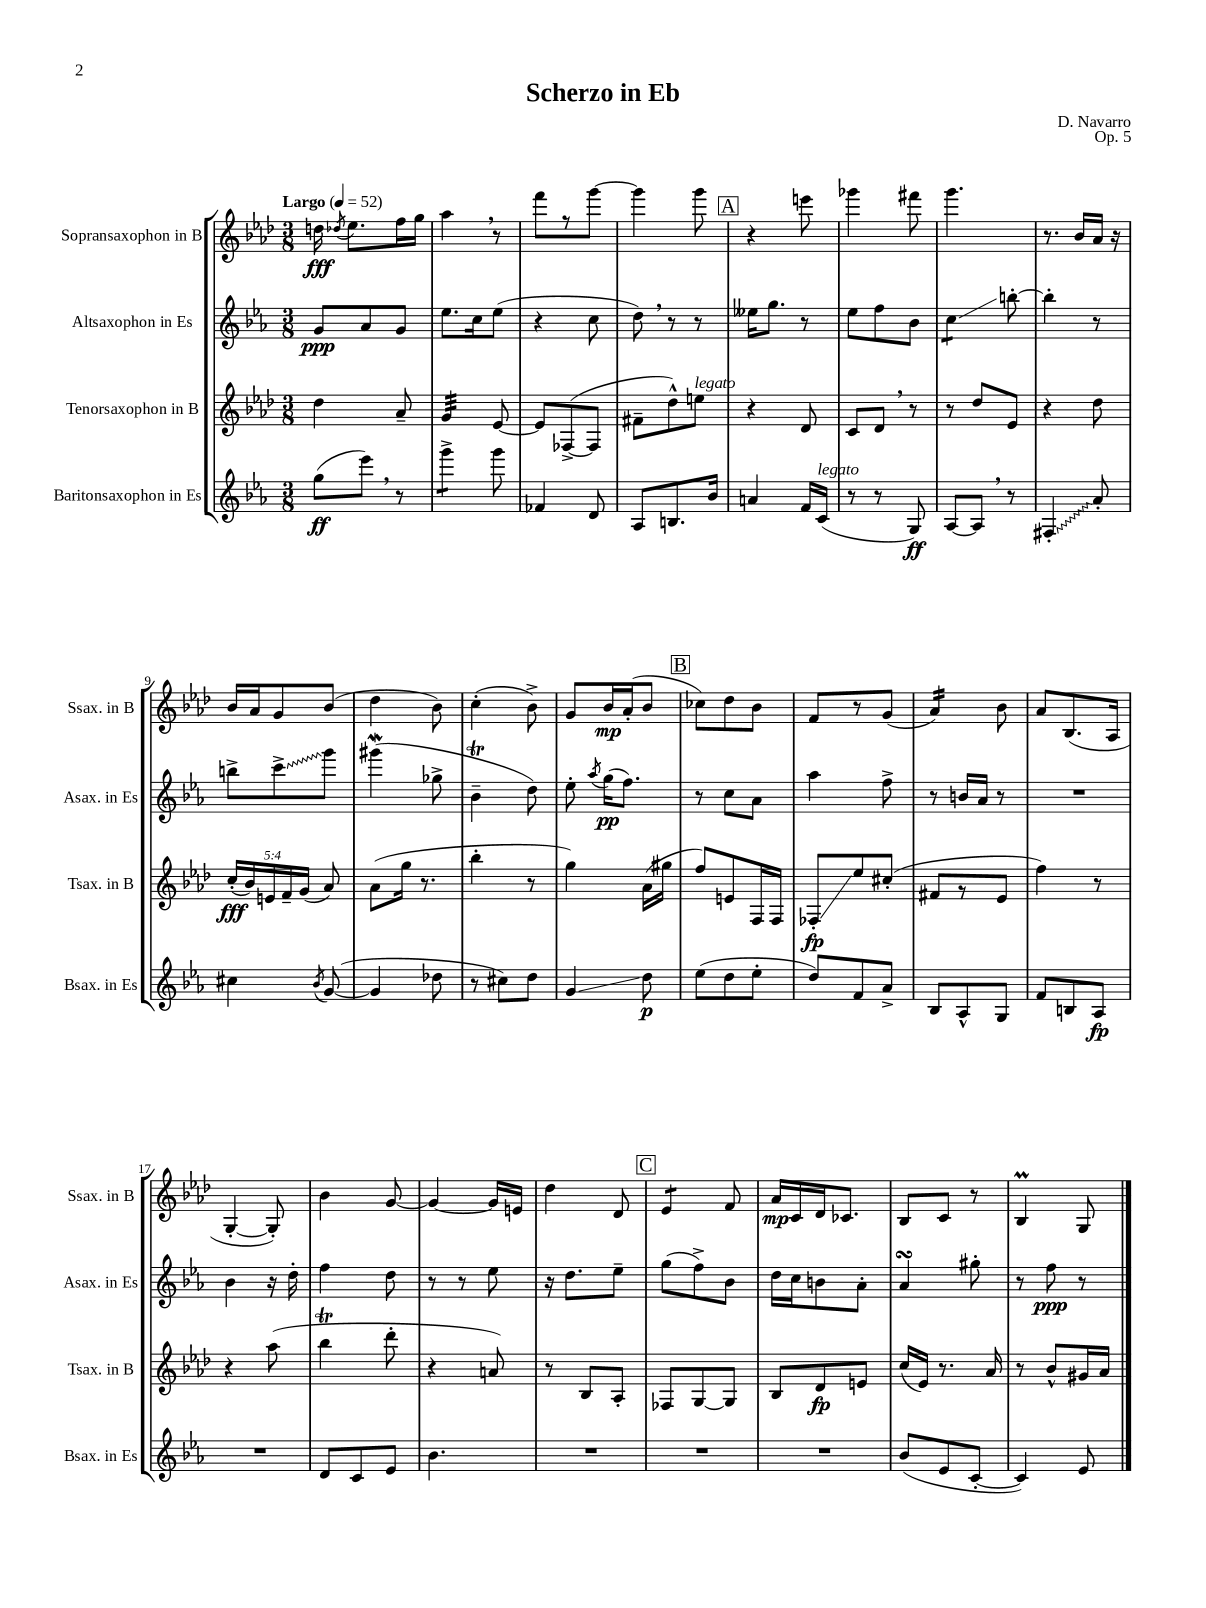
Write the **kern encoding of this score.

**kern	**kern	**kern	**kern
*staff4	*staff3	*staff2	*staff1
*clefG2	*clefG2	*clefG2	*clefG2
*k[b-e-a-]	*k[b-e-a-d-]	*k[b-e-a-]	*k[b-e-a-d-]
*M3/8	*M3/8	*M3/8	*M3/8
*MM52	*MM52	*MM52	*MM52
(8gg	4dd-	8g	16dd
.	.	.	8qdd-
.	.	.	8.ee-
8eee-)	.	8a-	.
8r	8a-~	8g	16ff
.	.	.	16gg
=	=	=	=
4ggg^	4g	8.ee-	4aa-
.	.	16cc	.
8ggg	[8e-	(8ee-	8r
=	=	=	=
4f-	8e-]	4r	8fff
.	([8F-^	.	8r
8d	8F-]	8cc	[8ggg
=	=	=	=
8A-	8f#~	8dd)	4ggg]
8.B	8dd-^^)	8r	.
.	8ee	8r	8ggg
16b-	.	.	.
=	=	=	=
4a	4r	16ee--	4r
.	.	8.gg	.
16f	8d-	8r	8eee
(16c	.	.	.
=	=	=	=
8r	8c	8ee-	4ggg-
8r	8d-	8ff	.
8G)	8r	8b-	8fff#
=	=	=	=
[8A-	8r	4cc	4.ggg
8A-]	8dd-	.	.
8r	8e-	[8bb'	.
=	=	=	=
4F#'	4r	4bb']	8.r
.	.	.	16b-
8a-'	8dd-	8r	16a-
.	.	.	16r
=	=	=	=
4cc#	(20cc'	8bb^	16b-
.	20b-)	.	.
.	.	.	16a-
.	20e	.	.
.	.	8ccc^	8g
.	20f~	.	.
.	(20g	.	.
8qb-	.	.	.
([8g	8a-)	8ggg	(8b-
=	=	=	=
4g]	(8a-	(4ggg#	4dd-
.	16gg	.	.
.	8.r	.	.
8dd-	.	8gg-^	8b-)
=	=	=	=
8r	4bb-'	4b-~	(4cc'
8cc#)	.	.	.
8dd	8r	8dd)	8b-^)
=	=	=	=
4g	4gg)	8ee-'	8g
.	.	8qaa-	.
.	.	(16gg	16b-
.	.	8.ff)	(16a-'
8dd	(16a-	.	8b-
.	16gg#	.	.
=	=	=	=
(8ee-	8ff)	8r	8cc-)
8dd	8e	8cc	8dd-
8ee-'	16F	8a-	8b-
.	16F	.	.
=	=	=	=
8dd)	8F-'	4aa-	8f
8f	8ee-	.	8r
8a-^	(8cc#'	8ff^	(8g
=	=	=	=
8B-	8f#	8r	4a-)
8A-^^	8r	16b	.
.	.	16a-	.
8G	8e-	8r	8b-
=	=	=	=
8f	4ff)	4.r	8a-
8B	.	.	(8.B-
8A-	8r	.	.
.	.	.	16A-
=	=	=	=
4.r	4r	4b-	[4G'
.	(8aa-	16r	8G'])
.	.	16dd'	.
=	=	=	=
8d	4bb-	4ff	4b-
8c	.	.	.
8e-	8ddd-'	8dd	[8g
=	=	=	=
4.b-	4r	8r	4g_
.	.	8r	.
.	8a)	8ee-	16g]
.	.	.	16e
=	=	=	=
4.r	8r	16r	4dd-
.	.	8.dd	.
.	8B-	.	.
.	8A-'	8ee-~	8d-
=	=	=	=
4.r	8F-	(8gg	4e-
.	[8G	8ff^)	.
.	8G]	8b-	8f
=	=	=	=
4.r	8B-	16dd	16a-
.	.	16cc	16c
.	8d-	8b	16d-
.	.	.	8.c-
.	8e	8a-'	.
=	=	=	=
(8b-	(16cc	4a-	8B-
.	16e-)	.	.
8e-	8.r	.	8c
[8c'	.	8gg#'	8r
.	16a-	.	.
=	=	=	=
4c])	8r	8r	4B-
.	8b-^^	8ff	.
8e-	16g#	8r	8G
.	16a-	.	.
==	==	==	==
*-	*-	*-	*-
